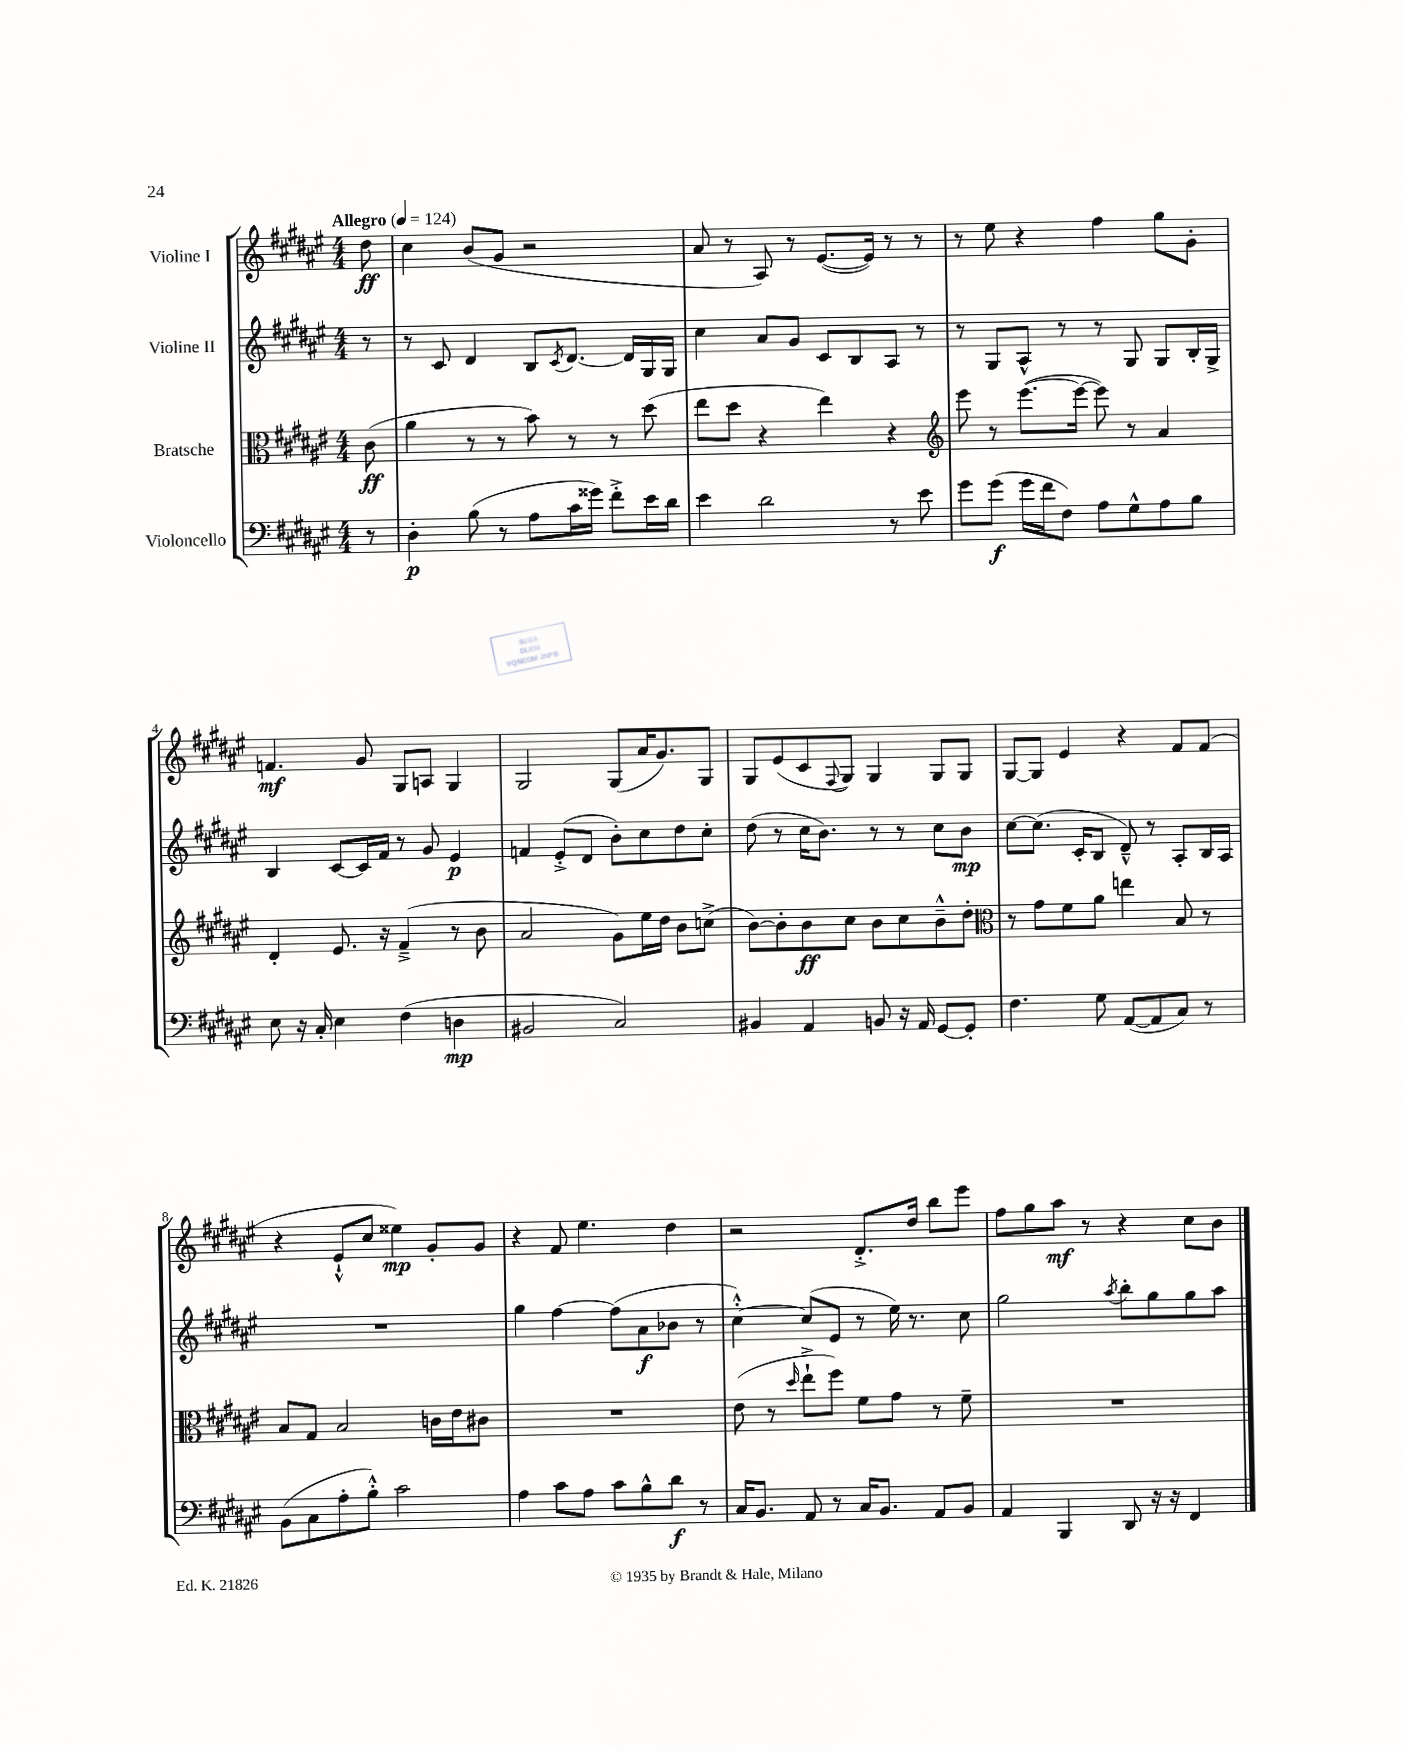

**kern	**kern	**kern	**kern
*staff4	*staff3	*staff2	*staff1
*clefF4	*clefC3	*clefG2	*clefG2
*k[f#c#g#d#a#e#]	*k[f#c#g#d#a#e#]	*k[f#c#g#d#a#e#]	*k[f#c#g#d#a#e#]
*M4/4	*M4/4	*M4/4	*M4/4
*MM124	*MM124	*MM124	*MM124
8r	(8c#	8r	8dd#
=	=	=	=
4D#'	4a#	8r	4cc#
.	.	8c#	.
(8B	8r	4d#	(8b
8r	8r	.	8g#
8A#	8b)	8B	2r
.	.	8qc#	.
16c#	8r	[8.d#	.
16g##)	.	.	.
8f#'^	8r	.	.
.	.	16d#]	.
16e#	(8dd#	16G#	.
16d#	.	16G#	.
=	=	=	=
4e#	8ee#	4cc#	8a#
.	8dd#	.	8r
2d#	4r	8a#	8A#)
.	.	8g#	8r
.	4ee#)	8c#	([8.e#
.	.	8B	.
.	.	.	16e#])
8r	4r	8A#	8r
8e#	.	8r	8r
=	=	=	=
*	*clefG2	*	*
8g#	8eee#	8r	8r
(8g#	8r	8G#	8ee#
16g#	([8.eee#	8A#^^	4r
16f#	.	.	.
8F#)	.	8r	.
.	16eee#_	.	.
8A#	8eee#])	8r	4ff#
8G#^^	8r	8G#	.
8A#	4a#	8G#	8gg#
8B	.	16B'	8g#'
.	.	16G#^	.
=	=	=	=
8E#	4d#'	4B	4.f
16r	.	.	.
16C#'	.	.	.
4E#	8.e#	[8c#	.
.	.	16c#]	8g#
.	16r	16f#	.
(4F#	(4f#~^	8r	8G#
.	.	8g#	8A
4D	8r	4e#	4G#
.	8b	.	.
=	=	=	=
2BB#	2a#	4f	2G#
.	.	(8e#'^	.
.	.	8d#	.
2C#)	8g#)	8b')	(8G#
.	16ee#	8cc#	16a#
.	16dd#	.	8.g#)
.	8b	8dd#	.
.	(8cc^	8cc#'	8G#
=	=	=	=
4BB#	[8b)	(8dd#	8G#
.	8b']	8r	(8e#
4AA#	8b	16cc#	8c#
.	.	8.b)	.
.	.	.	8qqF#
.	8cc#	.	8G#)
8BB	8b	8r	4G#
16r	8cc#	8r	.
16AA#	.	.	.
[8GG#	8b~^^	8cc#	8G#
8GG#']	8dd#'	8b	8G#
=	=	=	=
*	*clefC3	*	*
4.F#	8r	[8cc#	[8G#
.	8g#	(8.cc#]	8G#]
.	8f#	.	4e#
.	.	16c#'	.
8G#	8a#	8B	.
([8AA#	4ee	8d#~^^)	4r
8AA#]	.	8r	.
8C#)	8B	8A#'	8f#
8r	8r	16B	(8f#
.	.	16A#	.
=	=	=	=
(8BB	8B	1r	4r
8C#	8G#	.	.
8A#'	2B	.	8e#`^^
8B'^^)	.	.	8cc#
2c#	.	.	4ee##)
.	16c	.	8g#'
.	16e#	.	.
.	8c#	.	8g#
=	=	=	=
4A#	1r	4gg#	4r
8c#	.	[4ff#	8f#
8A#	.	.	4.ee#
8c#	.	(8ff#]	.
8B^^	.	8a#	.
8d#	.	8b-	4dd#
8r	.	8r	.
=	=	=	=
16C#	(8e#	[4cc#'^^)	2r
8.BB	.	.	.
.	8r	.	.
.	16qqdd#	.	.
8AA#	8ee#`^	(8cc#]	.
8r	8ff#)	8e#	.
16C#	8f#	8r	8.d#'^
8.BB	.	.	.
.	8g#	16ee#)	.
.	.	8.r	16dd#
8AA#	8r	.	8bb
8BB	8f#~	8cc#	8eee#
=	=	=	=
4AA#	1r	2gg#	8ff#
.	.	.	8gg#
4BBB	.	.	8aa#
.	.	.	8r
.	.	8qaa#	.
8DD#	.	8bb'	4r
16r	.	8gg#	.
16r	.	.	.
4FF#	.	8gg#	8cc#
.	.	8aa#	8b
==	==	==	==
*-	*-	*-	*-
